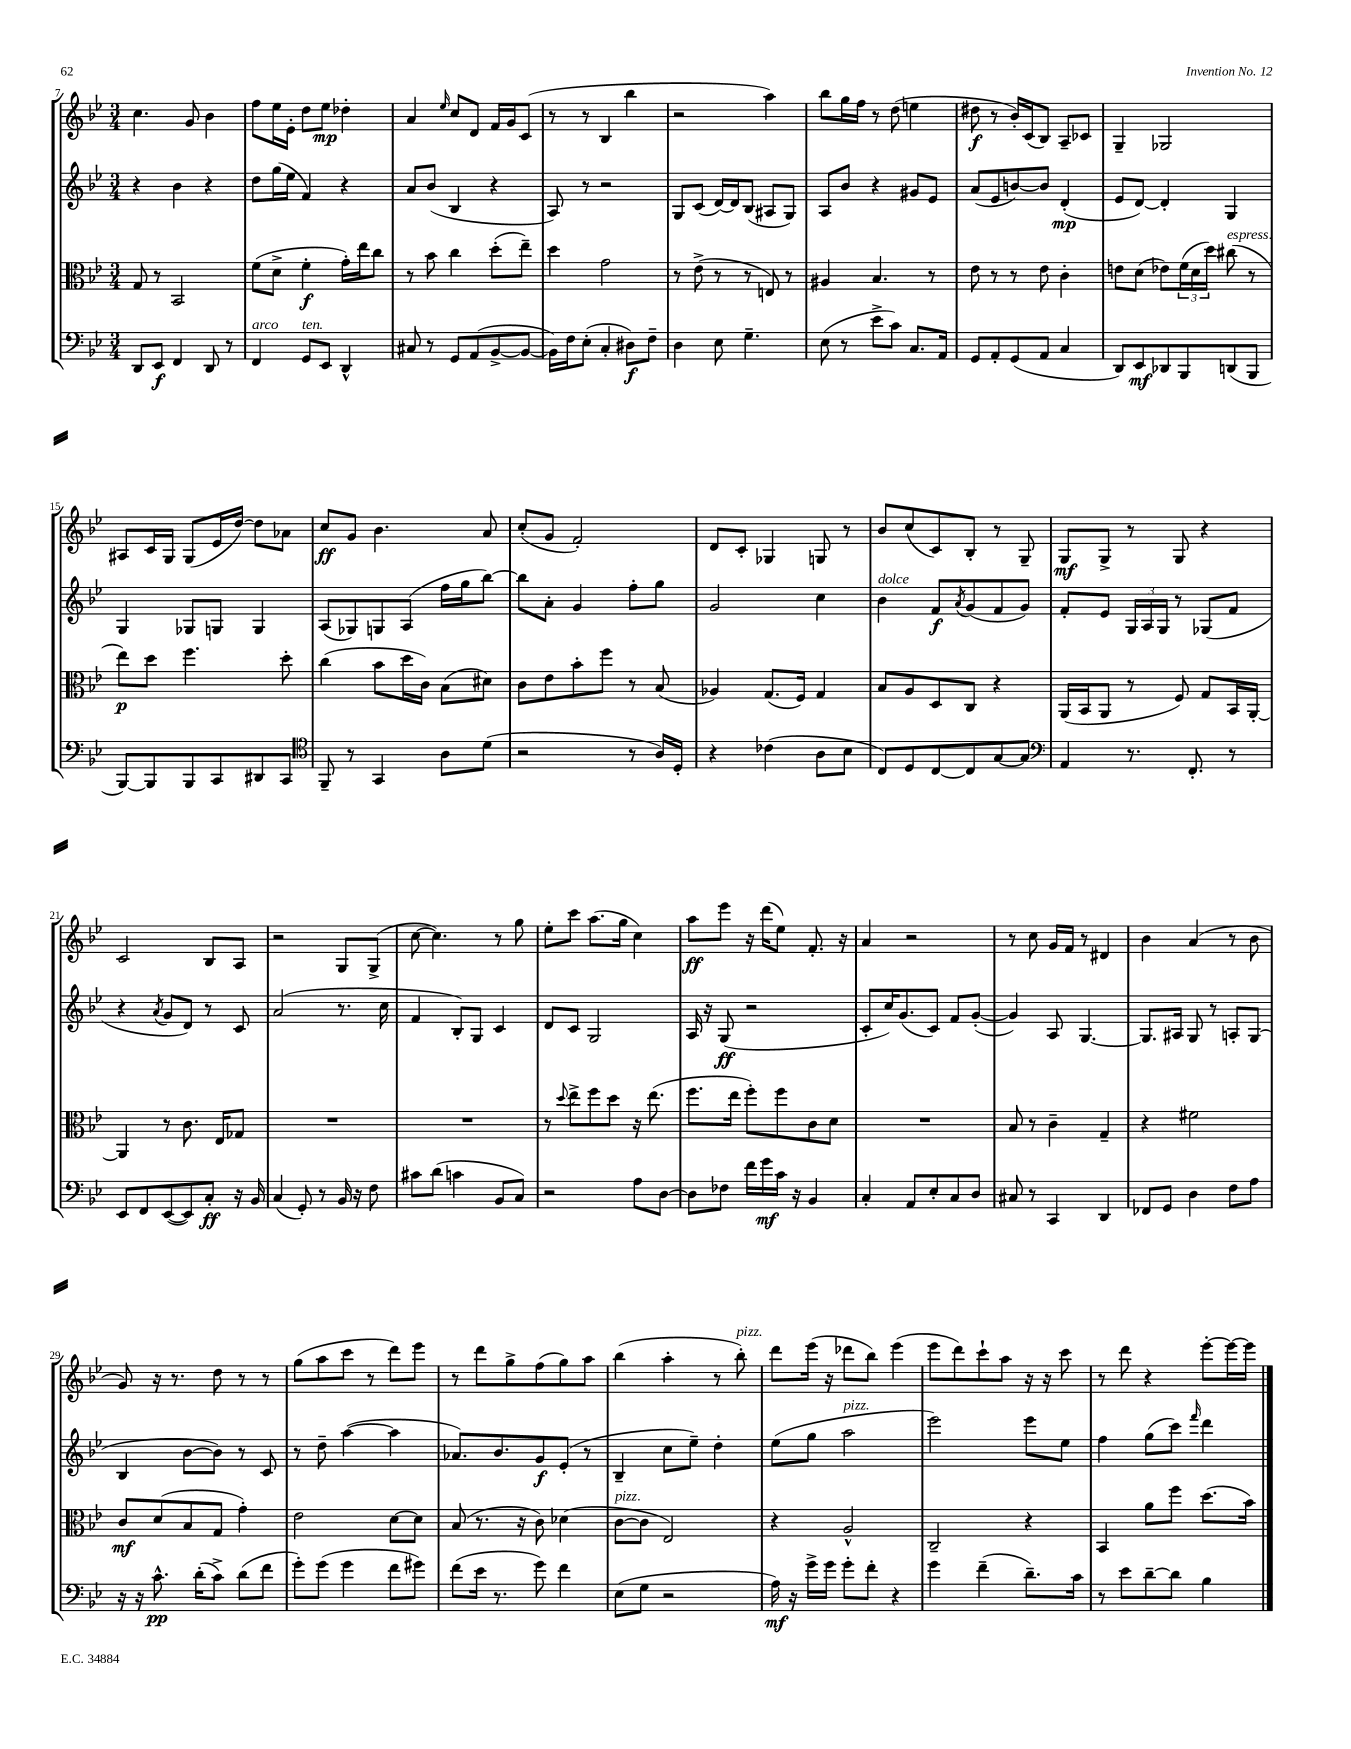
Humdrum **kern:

**kern	**kern	**kern	**kern
*staff4	*staff3	*staff2	*staff1
*clefF4	*clefC3	*clefG2	*clefG2
*k[b-e-]	*k[b-e-]	*k[b-e-]	*k[b-e-]
*M3/4	*M3/4	*M3/4	*M3/4
8DD/L	8G/	4r	4.cc\
8EE-/J	8r	.	.
4FF/	2BB-/	4b-\	.
.	.	.	8g/
8DD/	.	4r	4b-\
8r	.	.	.
=	=	=	=
4FF/	(8f\L	8dd\L	8ff\L
.	8d^\J	(16gg\L	16ee-\L
.	.	16ee-\JJ	16e-'\JJ
8GG/L	4f'\	4f/)	8dd\L
8EE-/J	.	.	8ee-\J
4DD^^/	16g'\LL)	4r	4dd-'\
.	16ee-\J	.	.
.	8cc\J	.	.
=	=	=	=
8C#/	8r	8a/L	4a/
8r	8b-\	(8b-/J	.
.	.	.	16qqee-/
8GG/L	4cc\	4B-/	8cc/L
(8AA/	.	.	8d/J
[8BB-^/	(8dd'\L	4r	16f/LL
.	.	.	16g/J
8BB-/_J	8ee-~\J)	.	(8c/J
=	=	=	=
16BB-\]LL)	4dd\	8A/)	8r
16F\J	.	.	.
(8E-'\J	.	8r	8r
4C'/	2g\	2r	4B-/
8D#\L)	.	.	4bb-\
8F~\J	.	.	.
=	=	=	=
4D\	8r	8G/L	2r
.	(8e-^\	(8c/J	.
8E-\	8r	[16d/LL)	.
.	.	16d/]J	.
4.G~\	8r	(8B-/J	.
.	8E/)	8A#/L	4aa\)
.	8r	8G/J)	.
=	=	=	=
(8E-\	4A#/	8A/L	8bb-\L
8r	.	8b-/J	16gg\L
.	.	.	16ff\JJ
8e-^\L	4.B-/	4r	8r
8c\J)	.	.	(8dd\
8.C/L	.	8g#/L	4ee\
.	8r	8e-/J	.
16AA/Jk	.	.	.
=	=	=	=
8GG/L	8e-\	(8a/L	8dd#\
8AA'/	8r	8e-/	8r
(8GG/	8r	[8b/)	16b-'/LL)
.	.	.	(16c/J
8AA/J	8e-\	8b/]J	8B-/J)
4C/	4c'\	(4d'/	8A~/L
.	.	.	8c-/J
=	=	=	=
8DD/L)	8e\L	8e-/L	4G~/
8EE-/	(8d\J	[8d/J)	.
8DD-/	8e-\L)	4d'/]	2G-/
8BBB-/	(24f\L	.	.
.	24d\	.	.
.	24dd\JJ)	.	.
(8DD/	(8cc#\	4G/	.
8BBB-/J	8r	.	.
=	=	=	=
[8BBB-/L)	8ee-\L)	4G/	8A#/L
8BBB-/]	8dd\J	.	16c/L
.	.	.	16G/JJ
8BBB-/	4.ff\	8G-/L	(8G/L
8CC/	.	8G/J	16e-/L
.	.	.	[16dd/JJ)
8DD#/	.	4G/	8dd\]L
8CC/J	8dd'\	.	8a-\J
=	=	=	=
*clefC4	*	*	*
8FF~/	(4cc\	(8A/L	8cc/L
8r	.	8G-/)	8g/J
4GG/	8b-\L	8G/	4.b-\
.	16dd\L	(8A/J	.
.	16c\JJ)	.	.
8A\L	(8B-\L	16ff\LL	.
.	.	16gg\J	.
(8d\J	8d#\J)	[8bb-\J)	8a/
=	=	=	=
2r	8c\L	8bb-\]L	(8cc'/L
.	8e-\	8a'\J	8g/J
.	8b-'\	4g/	2f'/)
.	8ff\J	.	.
8r	8r	8ff'\L	.
16A/LL)	(8B-/	8gg\J	.
16D'/JJ	.	.	.
=	=	=	=
4r	4A-/)	2g/	8d/L
.	.	.	8c'/J
(4c-\	(8.G/L	.	4G-/
.	16F/Jk)	.	.
8A\L	4G/	4cc\	8G/
8B-\J	.	.	8r
=	=	=	=
8C/L)	8B-/L	4b-\	8b-/L
8D/	8A/	.	(8cc/
[8C/	8D/	8f/L	8c/)
.	.	8qa/	.
8C/]	8C/J	(8g/	8B-'/J
[8G/	4r	8f/	8r
8G/]J	.	8g/J)	8G~/
=	=	=	=
*clefF4	*	*	*
4AA/	(16AA/LL	8f'/L	8G/L
.	16BB-/J	.	.
.	8AA/J	8e-/J	8G^/J
8.r	8r	24G/LL	8r
.	.	24A/	.
.	.	24G/JJ	.
.	8F/)	8r	8G/
8.FF'/	.	.	.
.	8G/L	(8G-/L	4r
8r	16BB-/L	8f/J	.
.	[16AA'/JJ	.	.
=	=	=	=
8EE-/L	4AA/]	4r	2c/
8FF/	.	.	.
.	.	8qa/	.
([8EE-/	8r	8g/L	.
8EE-/])	8.c\	8d/J)	.
8C'/J	.	8r	8B-/L
.	16E-/LK	.	.
16r	8G-/J	8c/	8A/J
16BB-/	.	.	.
=	=	=	=
(4C/	2.r	(2a/	2r
8GG'/)	.	.	.
8r	.	.	.
16BB-/	.	8.r	8G/L
16r	.	.	.
8F\	.	.	(8G^/J
.	.	16cc\	.
=	=	=	=
8c#\L	2.r	4f/	[8cc\
(8d\J	.	.	4.cc\])
4c\	.	8B-'/L)	.
.	.	8G/J	.
8BB-/L	.	4c/	8r
8C/J)	.	.	8gg\
=	=	=	=
2r	8r	8d/L	8ee-'\L
.	8qqdd/	.	.
.	8ee-^\L	8c/J	8ccc\J
.	8ff\	2G/	(8.aa\L
.	8dd\J	.	.
.	.	.	16gg\Jk
8A\L	16r	.	4cc\)
.	(8.ee-\	.	.
[8D\J	.	.	.
=	=	=	=
8D\]L	8.ff\L	16A/	8aa\L
.	.	16r	.
8F-\J	.	(8G/	8eee-\J
.	16ee-\Jk	.	.
16f\LL	8ff'\L)	2r	16r
16g\	.	.	(16ddd\LK
16c\JJ	8ff\	.	8ee-\J)
16r	.	.	.
4BB-/	8c\	.	8.f'/
.	8d\J	.	.
.	.	.	16r
=	=	=	=
4C'/	2.r	8c'/L	4a/
.	.	16cc/K)	.
.	.	(8.g/	.
8AA/L	.	.	2r
8E-'/	.	8c/J)	.
8C/	.	8f/L	.
8D/J	.	([8g'/J	.
=	=	=	=
8C#/	8B-/	4g/])	8r
8r	8r	.	8cc\
4CC/	4c~\	8A/	16g/LL
.	.	.	16f/JJ
.	.	[4.G/	8r
4DD/	4G~/	.	4d#/
=	=	=	=
8FF-/L	4r	8.G/]L	4b-\
8GG/J	.	.	.
.	.	16A#/Jk	.
4D\	2f#\	8G/	(4a/
.	.	8r	.
8F\L	.	8A'/L	8r
8A\J	.	(8G/J	8b-\
=	=	=	=
16r	8c/L	4B-/	8g/)
16r	.	.	.
8.c^^\	(8d/	.	16r
.	.	.	8.r
.	8B-/	[8b-\L	.
(16d'\LK	.	.	.
8c^\J)	8G/J	8b-\]J)	8dd\
(8d\L	4g'\)	8r	8r
8f\J	.	8c/	8r
=	=	=	=
8g'\L)	2e-\	8r	(8gg\L
(8g\J	.	8dd~\	8aa\
4g\	.	([4aa\	8ccc\J
.	.	.	8r
8f\L	[8d\L	4aa\]	8ddd\L)
8g#\J)	8d\]J	.	8eee-\J
=	=	=	=
(8f\L	(8B-/	8.a-/L)	8r
16e-\Jk	8.r	.	8ddd\L
8.r	.	8.b-/	.
.	.	.	8gg^\
.	16r	.	.
8g\)	8c\)	8g/	(8ff\
4f\	(4d-\	(8e-'/J	8gg\)
.	.	8r	8aa\J
=	=	=	=
(8E-\L	[8c\L	4B-~/	(4bb-\
8G\J	8c\]J	.	.
2r	2E-/)	8cc\L	4aa'\
.	.	8ee-~\J)	.
.	.	4dd'\	8r
.	.	.	8bb-'\)
=	=	=	=
16A\)	4r	(8ee-\L	8ddd\L
16r	.	.	.
16g^\LL	.	8gg\J	(16eee-\Jk
16g\JJ	.	.	16r
8g'\L	2A^^/	2aa\	8ddd-\L
8f'\J	.	.	8bb-\J)
4r	.	.	(4eee-\
=	=	=	=
4g\	2C~/	2eee-\)	8eee-\L
.	.	.	8ddd\)
(4f~\	.	.	8ccc`\
.	.	.	8aa\J
8.d~\L)	4r	8eee-\L	16r
.	.	.	16r
.	.	8ee-\J	8ccc\
16c\Jk	.	.	.
=	=	=	=
8r	4BB-/	4ff\	8r
8e-\L	.	.	8ddd\
[8d~\	8a\L	(8gg\L	4r
8d\]J	8ff\J	8ccc\J)	.
.	.	16qqfff/	.
4B-\	(8.dd\L	4ddd\	[8eee-'\L
.	.	.	16eee-\_L
.	16b-\Jk)	.	16eee-\]JJ
==	==	==	==
*-	*-	*-	*-
